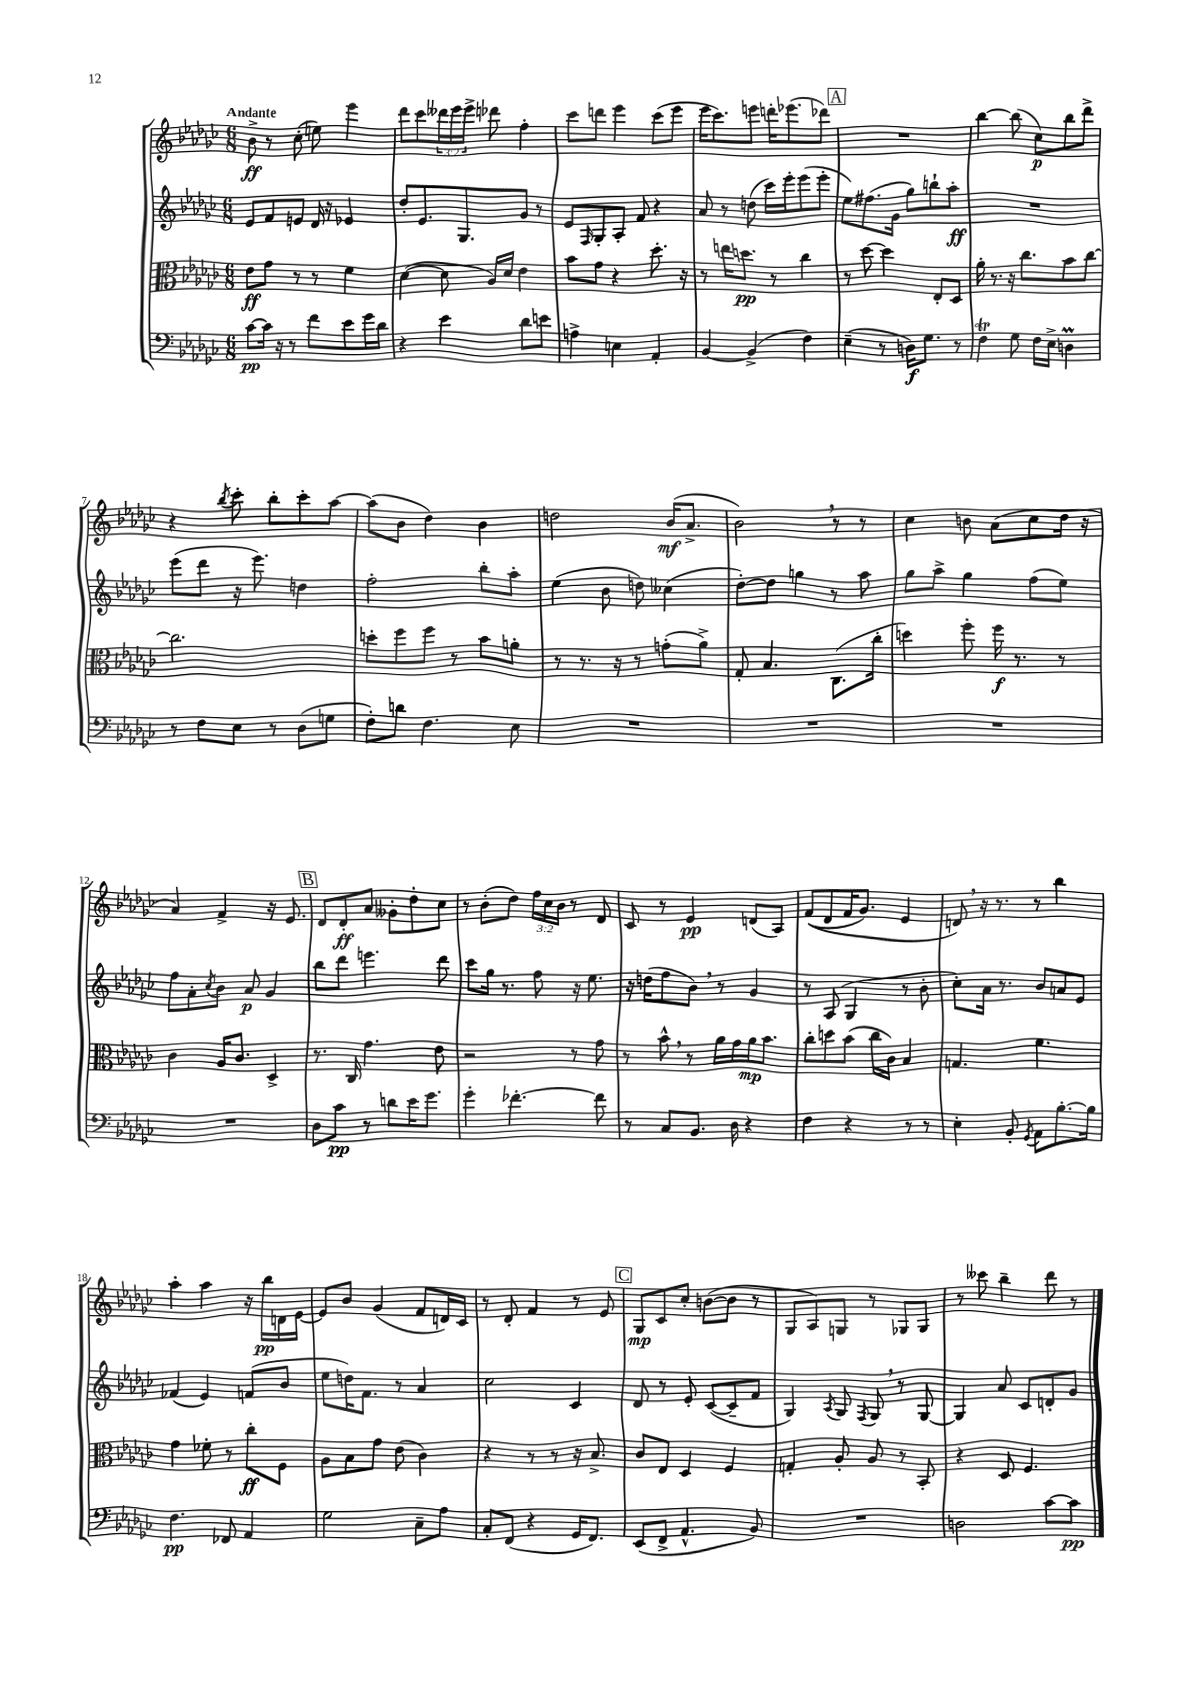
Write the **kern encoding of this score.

**kern	**kern	**kern	**kern
*staff4	*staff3	*staff2	*staff1
*clefF4	*clefC3	*clefG2	*clefG2
*k[b-e-a-d-g-c-]	*k[b-e-a-d-g-c-]	*k[b-e-a-d-g-c-]	*k[b-e-a-d-g-c-]
*M6/8	*M6/8	*M6/8	*M6/8
[8c-\L	8e-\L	8e-/L	8b-^\
16c-\]Jk	8g-\J	8f/	8r
16r	.	.	.
8r	8r	8e/J	(8cc-'\
8f\L	8r	16d-/	8ee\)
.	.	16r	.
8e-\	4f\	4e-/	4eee-\
16g-\L	.	.	.
16d-\JJ	.	.	.
=	=	=	=
4r	([4d-\	8dd-'/L	8ddd-\L
.	.	8.e-/	8ccc-\
4e-\	8d-\]	.	24ddd--\L
.	.	.	24eee-\
.	.	8.G-/	.
.	.	.	24eee-^\JJ
.	16A-/LL)	.	8ddd-\
.	16d-/JJ	.	.
8d-\L	4e-\	8g-/J	4ff'\
8e\J	.	8r	.
=	=	=	=
4A^\	8b-\L	8e-/L	8ccc-\L
.	.	16qqF/	.
.	8g-\J	8G-'/	8ddd\J
4E\	4r	8A-'/J	4eee-\
.	.	8f/	.
4AA-'/	8.dd-'\	4r	(8ccc-\L
.	.	.	8eee-\J
.	16r	.	.
=	=	=	=
[4BB-/	8r	8a-/	16eee-\LK
.	.	.	8.ccc-\)
.	16ee\LK	8r	.
.	8.dd\J	.	.
(4BB-^/]	.	(8dd\	8eee\J
.	8r	16ccc-\LL)	16ddd'\LK
.	.	16eee-'\J	(8.eee-\
4F\)	4cc-\	(8eee-\	.
.	.	8eee-'\J	8ddd-\J)
=	=	=	=
(4E-~\	8r	8ee-\L)	2.r
.	[8dd-\	(8.ff#\	.
8r	4dd-\]	.	.
.	.	16g-\Jk	.
16D\LK)	.	8gg-\L)	.
8.G-\J	.	.	.
.	8E-'/L	8bb`\	.
8r	8D-/J	8aa-'\J	.
=	=	=	=
4F\	16a-'\	2.r	[4bb-\
.	8.r	.	.
8G-\	16r	.	(8bb-\]
.	8.cc-\L	.	.
16F\LL	.	.	8cc-\L)
16E-^\JJ	.	.	.
4D\	8b-\	.	8bb-\
.	[8cc-\J	.	8ddd-^\J
=	=	=	=
8r	2.cc-\]	(8eee-\L	4r
8F\L	.	8ddd-\J	.
.	.	.	8qbb-/
8E-\J	.	16r	8ccc-'\
.	.	8.eee-\)	.
8r	.	.	8bb-'\L
(8D-\L	.	4dd\	8ccc-'\
8G\J	.	.	[8aa-\J
=	=	=	=
8F'\L)	8dd'\L	2ff'\	(8aa-\]L
8d\J	8ff\	.	8b-\J
4.F\	8ff\J	.	4dd-\)
.	8r	.	.
.	8b-\L	8bb-'\L	4b-\
8E-\	8a'\J	8aa-'\J	.
=	=	=	=
2.r	8r	(4ee-\	2dd\
.	8.r	.	.
.	.	8b-\	.
.	16r	.	.
.	8r	8dd\)	.
.	(8g'\L	(4cc--\	(16b-/LK
.	.	.	8.a-^/J
.	8a-^\J)	.	.
=	=	=	=
2.r	8G-'/	[8dd-'\L)	2b-\)
.	4.B-/	8dd-\]J	.
.	.	4gg\	.
.	(8.C-\L	8r	8r
.	.	8aa-\	8r
.	16cc-'\Jk	.	.
=	=	=	=
2.r	4dd\)	8gg-\L	4cc-\
.	.	8aa-^\J	.
.	8ff'\	4gg-\	8b\
.	16ff\	.	(8a-\L
.	8.r	.	.
.	.	(8ff\L	8cc-\
.	8r	8ee-\J)	16dd-\Jk
.	.	.	16r
=	=	=	=
2.r	4c-\	8ff\L	4a-/)
.	.	8a-'\	.
.	.	8qcc-/	.
.	16A-/LK	8b-\J	4f^/
.	8.c-/J	.	.
.	.	8a-/	.
.	4D-^/	4g-/	16r
.	.	.	8.e-/
=	=	=	=
8D-\L	8.r	8bb-\L	8d-/L
8c-\J	.	8ddd-\J	8d-'/
.	16C-/	.	.
8r	4.g-\	4.eee\	8a-/J
8d\L	.	.	8g--'\L
16e-\K	.	.	8dd-'\
8.g-\J	.	.	.
.	8e-\	8ddd-\	8cc-\J
=	=	=	=
4g-'\	2r	8ccc-\L	8r
.	.	16gg-\Jk	(8b-'\L
.	.	8.r	.
[4.f-'\	.	.	8dd-\J)
.	.	8ff\	24ff\LL
.	.	.	24cc-\
.	.	.	24b-\JJ
.	8r	16r	8r
.	.	8.ee-\	.
8f-\]	8g-\	.	8d-/
=	=	=	=
8r	8r	16r	8c-/
.	.	(16dd\LK	.
8C-/L	8b-^^\	8ff\	8r
8.BB-/J	8r	8b-\J)	4e-/
.	16a-\LL	8r	.
16D-\	16g-\	.	.
4r	16a-\J	4g-/	(8d/L
.	8.b-\J	.	.
.	.	.	8A-/J)
=	=	=	=
4F\	8cc-'\L	8r	&((8f/L
.	8dd\	(8A-/	8d-/
4r	(8b-\J	4G-/	16f/K
.	.	.	8.g-/J)
.	16cc-\LL	.	.
.	16c-\JJ)	.	.
8r	4B-/	8r	4e-/
8r	.	8b-'\	.
=	=	=	=
4E-'\	4.G/	8cc-'\L)	8d/&)
.	.	16a-\Jk	16r
.	.	8.r	8.r
8BB-'/	.	.	.
8qGG-/	.	.	.
8AA-\L	4.f\	8b-/L	8r
[8.B-'\	.	8a/	4bb-\
.	.	8e-/J	.
16B-\]Jk	.	.	.
=	=	=	=
4.F\	4g-\	(4f-/	4aa-'\
.	8f-'\	4e-/)	4aa-\
8FF-/	8r	.	.
4AA-/	8cc-'\L	(8f/L	16r
.	.	.	16bb-\LL
.	8F\J	8b-/J	16d\
.	.	.	[16e-\JJ
=	=	=	=
2G-\	8A-\L	8ee-\L	8e-/]L
.	8B-\	16dd\K)	8b-/J
.	.	8.f\J	.
.	8g-\J	.	(4g-/
.	(8e-\	8r	.
8C-~\L	4c-\)	4a-/	8f/L
8A-\J	.	.	16d/L)
.	.	.	16c-/JJ
=	=	=	=
8C-'/L	4r	2cc-\	8r
(8FF/J	.	.	8d-'/
4r	8r	.	4f/
.	8r	.	.
16GG-/LK	16r	4c-/	8r
8.FF/J)	8.B-^/	.	.
.	.	.	8e-/
=	=	=	=
(8EE-/L	8c-/L	8d-/	8G-/L
8FF^/J	8E-/J	8r	8c-/
4.AA-^^/	4D-/	8e-'/	8cc-'/J
.	.	([8c-/L	([8b\L
.	4F/	8c-~/]	8b\]J
8BB-/)	.	8f/J	8r
=	=	=	=
2.r	4G'/	4G-/)	8G-/L
.	.	.	8A-/)
.	.	8qA-/	.
.	8A-'/	8G-/	8G/J
.	.	8qF/	.
.	8A-/	8G-/	8r
.	8r	8r	8G-/L
.	8BB-'/	[8G-/	8G-/J
=	=	=	=
2D\	4r	4G-/]	8r
.	.	.	8ccc--\
.	8D-/	8a-/	4bb-~\
.	4.F/	8c-/L	.
[8c-\L	.	8d'/	8ddd-\
8c-\]J	.	8g-/J	8r
==	==	==	==
*-	*-	*-	*-
